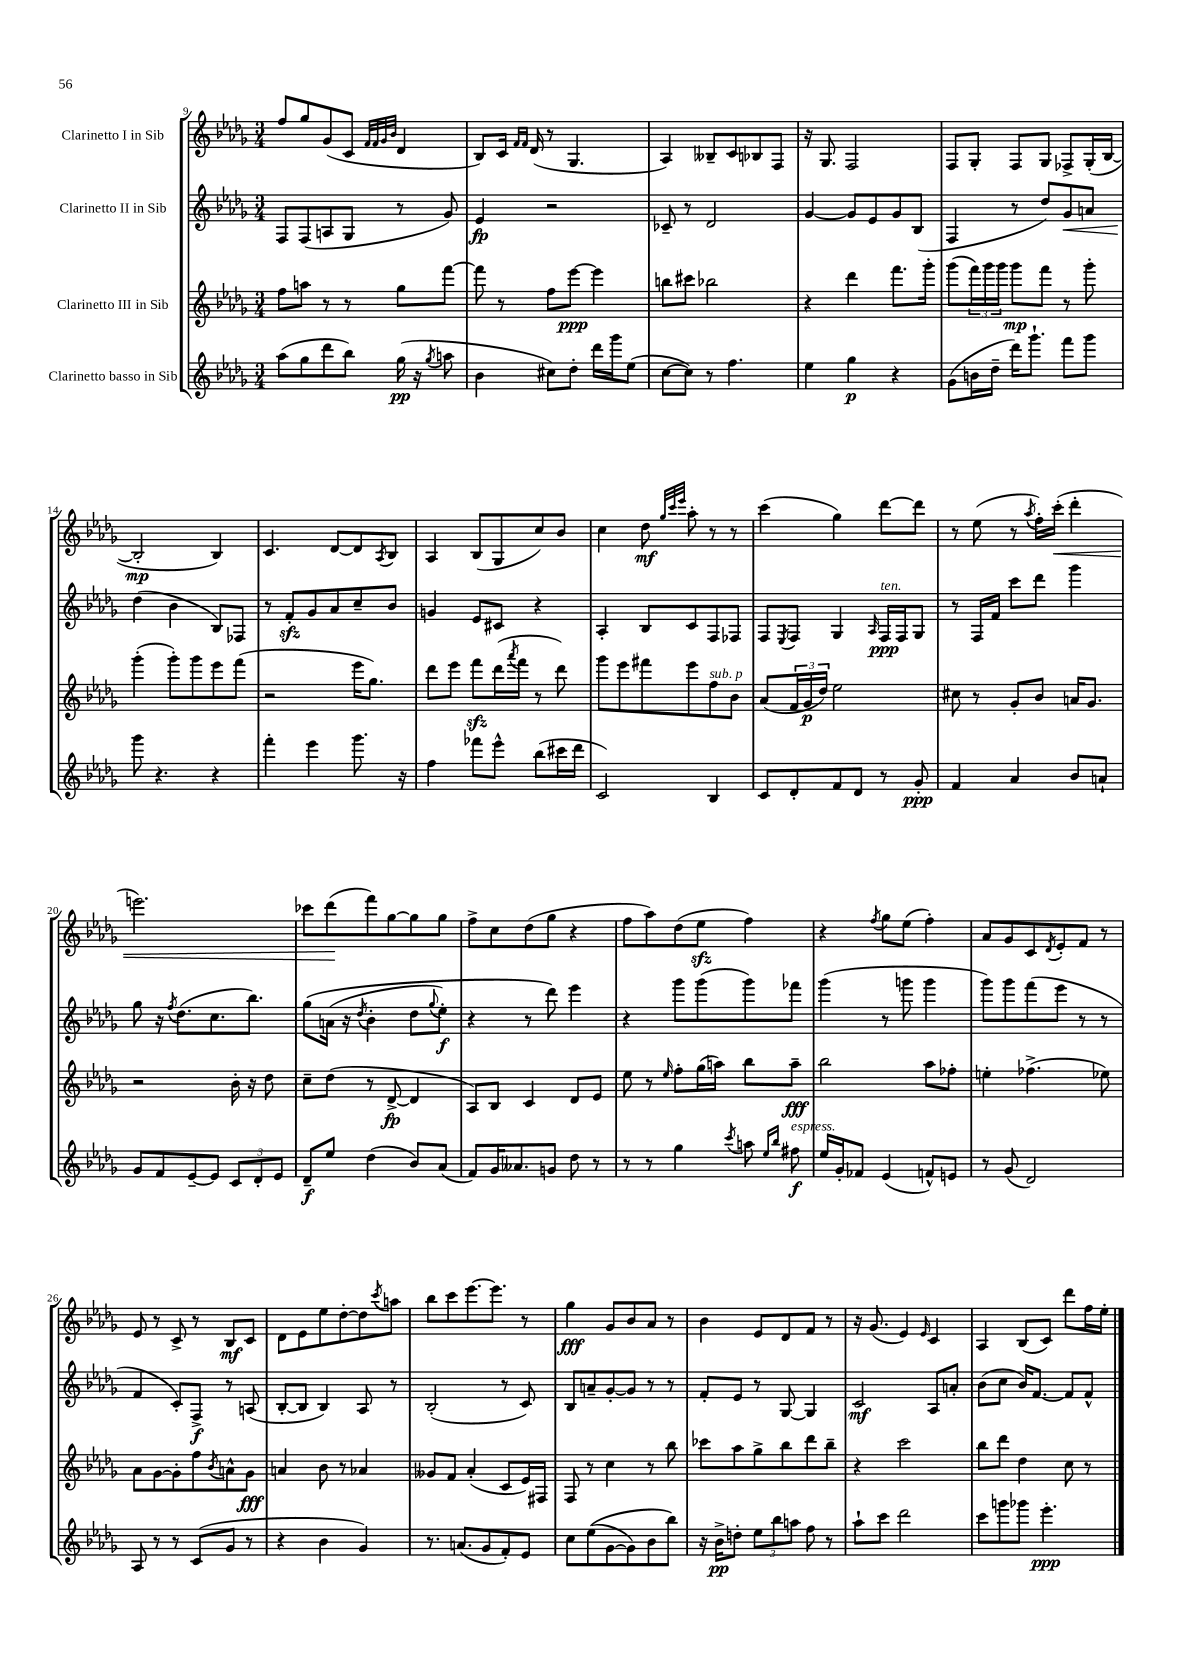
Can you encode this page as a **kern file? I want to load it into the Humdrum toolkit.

**kern	**kern	**kern	**kern
*staff4	*staff3	*staff2	*staff1
*clefG2	*clefG2	*clefG2	*clefG2
*k[b-e-a-d-g-]	*k[b-e-a-d-g-]	*k[b-e-a-d-g-]	*k[b-e-a-d-g-]
*M3/4	*M3/4	*M3/4	*M3/4
(8aa-	8ff	8F	8ff
8gg-	8aa	(8F	8gg-
8ddd-	8r	8A	(8g-
8bb-)	8r	8G-	8c
.	.	.	32qqf
.	.	.	32qqf
.	.	.	32qqg-
.	.	.	32qqb-
(16gg-	8gg-	8r	4d-
16r	.	.	.
8qgg-	.	.	.
8aa	[8fff	8g-)	.
=	=	=	=
4b-	8fff]	4e-	8B-)
.	8r	.	16c
.	.	.	16qqf
.	.	.	16qqf
.	.	.	(16d-
8cc#)	8ff	2r	8r
8dd-'	[8eee-	.	4.G-
16ddd-	4eee-]	.	.
16ggg-	.	.	.
(8ee-	.	.	.
=	=	=	=
[8cc	8bb	8c-~	4A-)
8cc])	8ccc#	8r	.
8r	2bb-	2d-	8B--~
4.ff	.	.	8c
.	.	.	8B-
.	.	.	8F
=	=	=	=
4ee-	4r	[4g-	16r
.	.	.	8.G-
4gg-	4ddd-	8g-]	2F
.	.	8e-	.
4r	8.fff	8g-	.
.	.	(8B-	.
.	16ggg-'	.	.
=	=	=	=
(8g-	(8ggg-	4F	8F
16b	24fff)	.	8G-'
.	24ggg-	.	.
16dd-~	.	.	.
.	24ggg-	.	.
16ddd-)	8ggg-	8r	8F
8.ggg-`	.	.	.
.	8fff	8dd-)	8G-
8fff	8r	8g-	8F-^
8ggg-	8ggg-'	8a	(16G-'
.	.	.	[16B-
=	=	=	=
8ggg-	(4ggg-'	(4dd-	2B-']
4.r	.	.	.
.	8ggg-')	4b-	.
.	8ggg-	.	.
4r	8eee-	8B-)	4B-)
.	(8fff	8F-	.
=	=	=	=
4fff'	2r	8r	4.c
.	.	8f'	.
4eee-	.	8g-	.
.	.	8a-	[8d-
8.ggg-	16eee-	8cc~	8d-]
.	8.gg-)	.	.
.	.	.	8qA-
.	.	8b-	8B-
16r	.	.	.
=	=	=	=
4ff	8ddd-	4g	4A-
.	8eee-	.	.
8fff-	8fff	8e-	(8B-
8eee-^^	(16ddd-	8c#	8G-
.	8qaaa-	.	.
.	16fff	.	.
(8bb-	8r	4r	8cc)
16ccc#	8ddd-)	.	8b-
16ddd-	.	.	.
=	=	=	=
2c)	8ggg-	4A-'	4cc
.	8eee-	.	.
.	8fff#	8B-	8dd-
.	.	.	32qqgg-
.	.	.	32qqccc
.	.	.	32qqeee-
.	8eee-	8c	8aa-'
4B-	8ff	8F	8r
.	8b-	8F-	8r
=	=	=	=
8c	(8a-	8F	(4ccc
.	.	8qE-	.
8d-'	24f	8F	.
.	24g-	.	.
.	24dd-)	.	.
8f	2ee-	4G-	4gg-)
8d-	.	.	.
.	.	16qqA-	.
8r	.	16F	[8ddd-
.	.	16F	.
8g-'	.	8G-	8ddd-]
=	=	=	=
4f	8cc#	8r	8r
.	8r	16F	(8ee-
.	.	16f	.
4a-	8g-'	8ccc	8r
.	.	.	8qaa-
.	8b-	8ddd-	16ff')
.	.	.	(16ccc'
8b-	16a	4ggg-	4ddd-'
.	8.g-	.	.
8a`	.	.	.
=	=	=	=
8g-	2r	8gg-	2.eee)
8f	.	16r	.
.	.	8qff	.
.	.	(8.dd-	.
[8e-~	.	.	.
8e-]	.	8.cc	.
12c	16b-'	.	.
.	16r	8.bb-)	.
12d-'	.	.	.
.	8dd-	.	.
12e-	.	.	.
=	=	=	=
8d-~	8cc~	&(8gg-	8ccc-
8ee-	(8dd-	(16a	(8ddd-
.	.	16r	.
.	.	8qdd-	.
(4dd-	8r	4b-'	8fff)
.	[8d-^	.	[8gg-
8b-)	4d-]	8dd-	8gg-]
.	.	8qqgg-	.
(8a-	.	8ee-')	8gg-
=	=	=	=
8f)	8A-)	4r	8ff^
16g-	8B-	.	8cc
8.a--	.	.	.
.	4c	8r	(8dd-
8g	.	8ddd-&)	8gg-
8dd-	8d-	4eee-	4r
8r	8e-	.	.
=	=	=	=
8r	8ee-	4r	8ff
8r	8r	.	8aa-)
.	16qqee-	.	.
4gg-	8ff'	8ggg-	(8dd-
.	(16gg-	(8ggg-	8ee-
.	16aa)	.	.
8qccc	.	.	.
8aa	8bb-	8ggg-)	4ff)
16qqee-	.	.	.
16qqbb-	.	.	.
8ff#	8aa~	8fff-	.
=	=	=	=
16ee-	2bb-	(4ggg-	4r
16g-'	.	.	.
8f-	.	.	.
.	.	.	8qff
(4e-	.	8r	8gg-
.	.	8ggg	(8ee-
8f^^)	8aa-	4ggg	4ff')
8e	8ff-'	.	.
=	=	=	=
8r	4ee'	8ggg-)	8a-
(8g-	.	8ggg-	8g-
2d-)	(4.ff-^	(8fff	8c
.	.	.	8qd-
.	.	8eee-	8e-'
.	.	8r	8f
.	8ee-)	8r	8r
=	=	=	=
8A-	8a-	4f	8e-
8r	[8g-	.	8r
8r	8g-']	8c')	8c^
(8c	8ff	8F^	8r
.	8qb-	.	.
8g-	8a^^	8r	8B-
8r	8g-	(8A	8c
=	=	=	=
4r	4a	[8B-'	8d-
.	.	8B-]	8e-
4b-	8b-	4B-)	8ee-
.	8r	.	[8dd-'
4g-)	4a-	8A-	8dd-]
.	.	.	8qccc
.	.	8r	8aa
=	=	=	=
8.r	8g--	(2B-'	8bb-
.	8f	.	8ccc
(8.a	.	.	.
.	(4a-'	.	[8.eee-
8g-	.	.	.
.	.	.	8.eee-]
8f')	8c	8r	.
8e-	16e-)	8c)	8r
.	16F#	.	.
=	=	=	=
8cc	8F	8B-	4gg-
&((8ee-	8r	8a~	.
[8g-	4cc	[8g-'	8g-
8g-])	.	8g-]	8b-
8b-	8r	8r	8a-
8bb-&)	8bb-	8r	8r
=	=	=	=
16r	8ccc-	8f'	4b-
16b-^	.	.	.
8dd'	8aa-	8e-	.
12ee-	8gg-^	8r	8e-
12bb-	.	.	.
.	8bb-	[8G-	8d-
12aa	.	.	.
8ff	8ddd-	4G-]	8f
8r	8bb-~	.	8r
=	=	=	=
8aa-`	4r	2c	16r
.	.	.	(8.g-
8ccc	.	.	.
2ddd-	2ccc	.	4e-)
.	.	.	16qqe-
.	.	8A-	4c
.	.	8a'	.
=	=	=	=
8ccc	8bb-	(8b-	4A-
8ggg	8ddd-	8cc	.
8ggg-	4dd-	16b-)	(8B-
.	.	[8.f	.
4.eee-'	.	.	8c)
.	8cc	8f]	8ddd-
.	8r	8f^^	16ff
.	.	.	16ee-'
==	==	==	==
*-	*-	*-	*-
